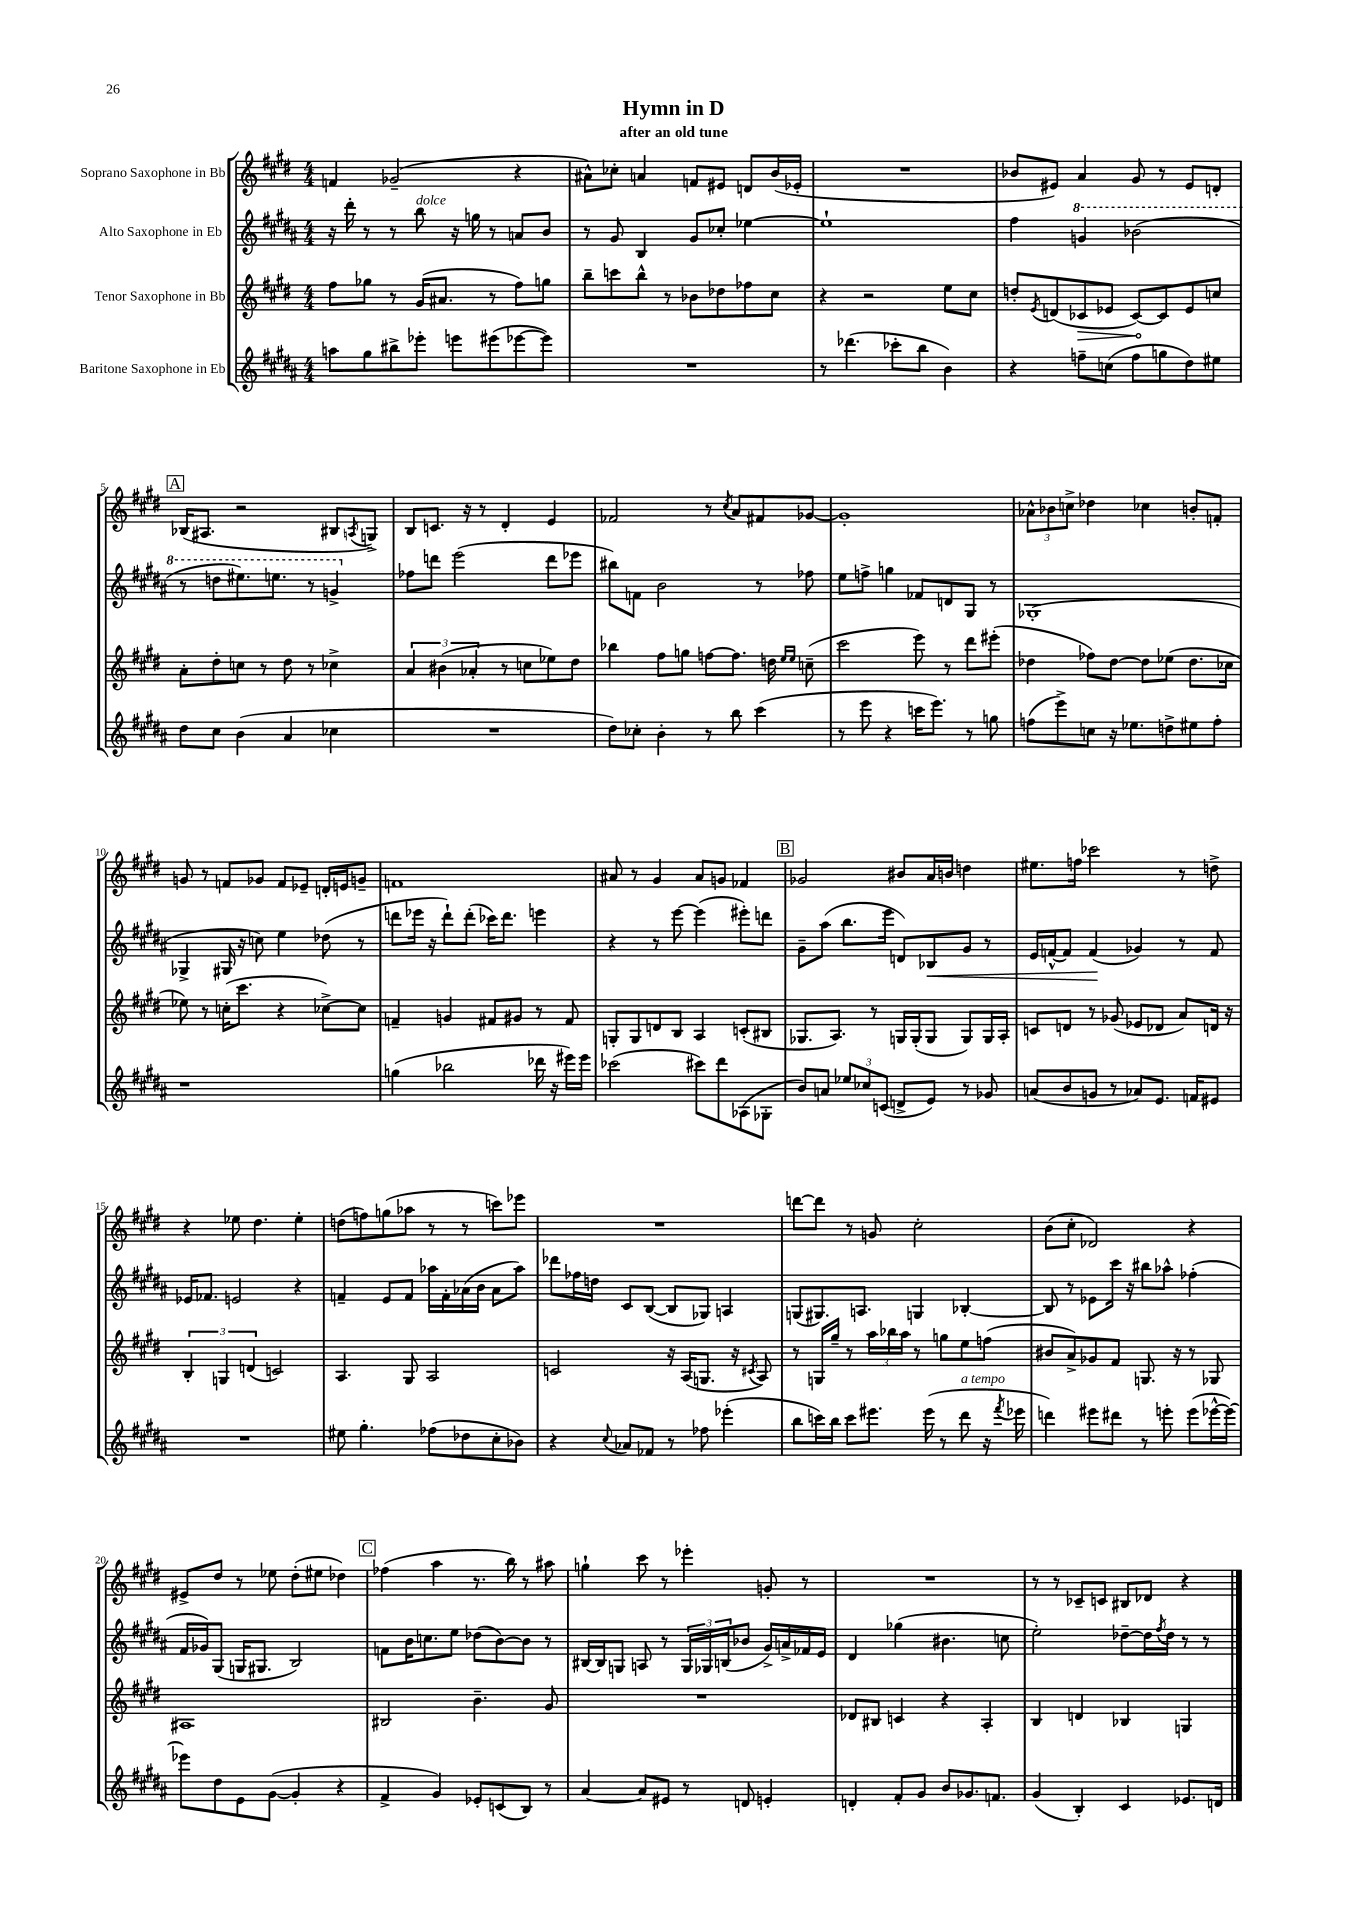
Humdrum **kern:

**kern	**kern	**dynam	**kern	**dynam	**kern
*part4	*part3	*part3	*part2	*part2	*part1
*staff4	*staff3	*staff3	*staff2	*staff2	*staff1
*I"Baritone Saxophone in Eb	*I"Tenor Saxophone in Bb	*	*I"Alto Saxophone in Eb	*	*I"Soprano Saxophone in Bb
*clefG2	*clefG2	*	*clefG2	*	*clefG2
*k[f#c#g#d#a#]	*k[f#c#g#d#]	*	*k[f#c#g#d#a#]	*	*k[f#c#g#d#]
*M4/4	*M4/4	*	*M4/4	*	*M4/4
=1	=1	=1	=1	=1	=1
8aan\L	8ff#\L	.	16r	.	4fn/
.	.	.	16ddd#'\	.	.
8gg#\	8gg-X\J	.	8r	.	.
8bb#X^\	8r	.	8r	.	(2g-X~/
!	!	!	!LO:TX:a:i:t=dolce	!	!
8eee-X'\J	(16g#/KL	.	8bb\	.	.
.	8.a#X/J	.	.	.	.
8eeen\L	.	.	16r	.	.
.	.	.	16ggn\	.	.
(8eee#X\	8r	.	8r	.	.
[8eee-X\	8ff#\L)	.	8an/L	.	4r
8eee-\J])	8ggn\J	.	8b/J	.	.
=2	=2	=2	=2	=2	=2
1r	8bb~\L	.	8r	.	8a#X^^\L)
.	8cccn\	.	8g#/	.	8cc-X'\J
.	8bb^^\J	.	4B/	.	4an/
.	8r	.	.	.	.
.	8b-X\L	.	8g#/L	.	8fn/L
.	8dd-X\	.	8cc-X'/J	.	8e#X/J
.	8ff-X\	.	[4ee-X\	.	8dn/L
.	8cc#\J	.	.	.	(16b/L
.	.	.	.	.	16e-X'/JJ
=3	=3	=3	=3	=3	=3
8r	4r	.	1ee-`]	.	1r
(4.ddd-X\	.	.	.	.	.
.	2r	.	.	.	.
8ccc-X'\L	.	.	.	.	.
8bb\J	.	.	.	.	.
4b\)	8ee\L	.	.	.	.
.	8cc#\J	.	.	.	.
=4	=4	=4	=4	=4	=4
4r	8ddn'/L	.	4ff#\	.	8b-X/L
.	8qe/	.	.	.	.
.	(8dn/	.	.	.	8e#X/J)
!	!	!LO:HP:b	!	!	!
*	*	*	*8va	*	*
8ffn~\L	8c-X/	>	4ggn/	.	4a/
(8ccn\J	8e-X/J	.	.	.	.
8ff\L	[8c-/L)	.	(2bb-X\	.	8g#/
8ggn\	8c-/]	]	.	.	8r
8dd#\)	8e-/	.	.	.	8e#/L
8ee#X\J	8ccn/J	.	.	.	8dn'/J
!!LO:LB:g=z
!!LO:REH:place=s1:t=A
=5	=5	=5	=5	=5	=5
8dd#\L	8a'\L	.	8r	.	(16B-X/KL
.	.	.	.	.	8.A#X/J
8cc#\J	8dd#'\	.	8dddn\L	.	.
(4b\	8ccn\J	.	8.eee#X\)	.	2r
.	8r	.	.	.	.
.	.	.	8.eeen\J	.	.
4a#/	8dd#\	.	.	.	.
.	8r	.	8r	.	.
4cc-X\	4cc-X^\	.	4ggn^/	.	8B#X/L
.	.	.	.	.	8qAn/
.	.	.	.	.	8Gn^/J)
=6	=6	=6	=6	=6	=6
*	*	*	*X8va	*	*
1r	6a/	.	8ff-X\L	.	8B/L
.	.	.	8dddn\J	.	8.cn/J
.	(6b#X\	.	.	.	.
.	.	.	(2eee\	.	.
.	.	.	.	.	16r
.	6a-X'/	.	.	.	.
.	.	.	.	.	8r
.	8r	.	.	.	4d#'/
.	8ccn\L	.	.	.	.
.	8ee-X\)	.	8ddd\L	.	4e/
.	8dd#\J	.	8eee-X\J	.	.
=7	=7	=7	=7	=7	=7
8dd#\L)	4bb-X\	.	8bb#X\L)	.	2f-X/
8cc-X'\J	.	.	8fn\J	.	.
4b'\	8ff#\L	.	2b\	.	.
.	8ggn\J	.	.	.	.
8r	[8ffn\L	.	.	.	8r
.	.	.	.	.	8qcc#/
8bb\	8.ff\J]	.	.	.	8a/L
(4ccc#\	.	.	8r	.	8f#X/
.	16ddn\	.	.	.	.
.	16qqee/LL	.	.	.	.
.	16qqee/JJ	.	.	.	.
.	(8ccn~\	.	8ff-X\	.	[8g-X/J
=8	=8	=8	=8	=8	=8
8r	2ccc#\	.	8ee\L	.	1g-']
8eee\	.	.	8ffn^\J	.	.
4r	.	.	4ggn\	.	.
16cccn\KL	8eee\)	.	8f-X/L	.	.
8.eee\J)	.	.	.	.	.
.	8r	.	8dn/	.	.
8r	8ddd#\L	.	8G#/J	.	.
8ggn\	(8eee#X'\J	.	8r	.	.
=9	=9	=9	=9	=9	=9
(8ffn\L	4dd-X\	.	(1G-X'	.	12a-X^^\L
.	.	.	.	.	12b-X\
8eee^\)	.	.	.	.	.
.	.	.	.	.	12ccn^\J
8ccn\J	8ff-X\L)	.	.	.	4dd-X\
16r	[8dd-\J	.	.	.	.
8.ee-X\L	.	.	.	.	.
.	8dd-\L]	.	.	.	4cc-X\
8ddn^\	(8ee-X\J	.	.	.	.
8ee#X\	8.dd-\L	.	.	.	8bn'/L
8ff'\J	.	.	.	.	8fn'/J
.	16cc-X\Jk	.	.	.	.
!!LO:LB:g=z
=10	=10	=10	=10	=10	=10
1r	8ee-X\)	.	4G-X^/	.	8gn/
.	8r	.	.	.	8r
.	(16ccn'\KL	.	16G#X/	.	8fn/L
.	8.ccc#\J	.	16r	.	.
.	.	.	8ccn\)	.	8g-X/J
.	4r	.	4ee\	.	8f/L
.	.	.	.	.	8e-X~/J
.	[8cc-X^\L)	.	(8dd-X\	.	16dn'/LL
.	.	.	.	.	16en/J
.	8cc-\J]	.	8r	.	8gn~/J
=11	=11	=11	=11	=11	=11
(4ggn\	4fn~/	.	8dddn\L	.	1fn
.	.	.	16eee-X\Jk	.	.
.	.	.	16r	.	.
2bb-X\	4gn/	.	8ddd`\L)	.	.
.	.	.	(8ddd'\J	.	.
.	8f#X/L	.	16ccc-X\KL)	.	.
.	.	.	8.ddd\J	.	.
.	8g#X/J	.	.	.	.
16ddd-X\	8r	.	4eeen\	.	.
16r	.	.	.	.	.
16eee#X\LL)	8f#/	.	.	.	.
16eee#\JJ	.	.	.	.	.
=12	=12	=12	=12	=12	=12
(2ccc-X\	8Gn'/L	.	4r	.	8a#X/
.	8G/	.	.	.	8r
.	8dn/	.	8r	.	4g#/
.	8B/J	.	[8eee\	.	.
8ccc#X\L)	4A/	.	(4eee\]	.	8a#/L
8ddd#\	.	.	.	.	8gn/J
(8A-X\	(8cn'/L	.	8eee#X'\L)	.	4f-X/
8G-X'\J	8B#X/J	.	8dddn\J	.	.
!!LO:REH:place=s1:t=B
=13	=13	=13	=13	=13	=13
8b/L)	8.G-X/L	.	8g#~\L	.	2g-X/
8an/J	.	.	(8aa#\J	.	.
.	8.A/J)	.	.	.	.
12ee-X/L	.	.	8.bb\L	.	.
12cc-X/	.	.	.	.	.
.	8r	.	.	.	.
(12cn/J	.	.	.	.	.
.	.	.	16eee\Jk	.	.
8dn^/L	16Gn/LL	.	8dn/L)	.	8b#X/L
.	(16G'/J	.	.	.	.
!	!	!	!	!LO:HP:b	!
8e/J)	8G/J	.	8B-X/	<	16a/L
.	.	.	.	.	16bn/JJ
8r	8G/L)	.	8g#/J	.	4ddn\
8g-X/	16G/L	.	8r	.	.
.	16A'/JJ	.	.	.	.
=14	=14	=14	=14	=14	=14
(8an/L	8cn/L	.	16e/LL	.	8.ee#X\L
.	.	.	[16fn^^/J	.	.
8b/	8dn/J	.	8f/J]	.	.
.	.	.	.	.	16ffn\Jk
8gn/J	8r	.	(4f/	.	2ccc-X\
8r	(8g-X/	.	.	.	.
8a-X/L)	8e-X/L	.	4g-X/)	[	.
8.e/J	8d-X/J	.	.	.	.
.	8a/L)	.	8r	.	8r
16fn/KL	.	.	.	.	.
8e#X/J	16dn/Jk	.	8f/	.	8ddn^\
.	16r	.	.	.	.
!!LO:LB:g=z
=15	=15	=15	=15	=15	=15
1r	6B'/	.	16e-X/KL	.	4r
.	.	.	8.f-X/J	.	.
.	6Gn/	.	.	.	.
.	.	.	2en/	.	8ee-X\
.	(6dn/	.	.	.	.
.	.	.	.	.	4.dd#\
.	2cn/)	.	.	.	.
.	.	.	4r	.	4ee-'\
=16	=16	=16	=16	=16	=16
8ee#X\	4.A/	.	4fn~/	.	(8ddn\L
4.gg#'\	.	.	.	.	8ffn\)
.	.	.	8e/L	.	(8ggn\
.	8G#/	.	8f/J	.	8aa-X\J
(8ff-X\L	2A/	.	16aa-X\LL	.	8r
.	.	.	16f'\	.	.
8dd-X\	.	.	(16a-X\	.	8r
.	.	.	16b\JJ	.	.
8cc#'\	.	.	8a-\L	.	8cccn\L)
8b-X\J)	.	.	8aa-\J)	.	8eee-X\J
=17	=17	=17	=17	=17	=17
4r	2cn/	.	8ddd-X\L	.	1r
.	.	.	16ff-X\L	.	.
.	.	.	16ddn\JJ	.	.
8qqcc#/	.	.	.	.	.
8a-X/L	.	.	8c#/L	.	.
8f-X/J	.	.	([8B/J	.	.
8r	16r	.	8B/L]	.	.
.	(16A/KL	.	.	.	.
8ff-X\	8.Gn/J	.	8G-X/J)	.	.
(4eee-X'\	.	.	4An/	.	.
.	16r	.	.	.	.
.	8qc#X/	.	.	.	.
.	8A/)	.	.	.	.
=18	=18	=18	=18	=18	=18
8bb\L	8r	.	(8Gn/L	.	[8dddn\L
16cccn\L)	16Gn/LL	.	8.G#X/)	.	8ddd\J]
16bb\JJ	16gg#~/JJ	.	.	.	.
8ccc\L	8r	.	.	.	8r
.	.	.	8.An/J	.	.
8.eee#X\J	24aa\LL	.	.	.	8gn/
.	24bb-X\	.	.	.	.
.	24aa\JJ	.	.	.	.
.	8r	.	4Gn/	.	2cc#'\
(16eee#\	.	.	.	.	.
8r	8ggn\L	.	.	.	.
!LO:TX:a:i:t=a tempo	!	!	!	!	!
8ddd#\	8ee\	.	[4B-X'/	.	.
16r	(8ffn\J	.	.	.	.
8qfff#/	.	.	.	.	.
16eee-X\	.	.	.	.	.
=19	=19	=19	=19	=19	=19
4dddn\)	8b#X/L	.	8B-/]	.	(8b\L
.	8a^/)	.	8r	.	8cc#'\J
8eee#X\L	8g-X/	.	8e-X\L	.	2d-X/)
8ddd#X\J	8f#/J	.	16ccc#\Jk	.	.
.	.	.	16r	.	.
8r	8.Gn/	.	8bb#X\L	.	.
8eeen'\	.	.	8aa-X^^\J	.	.
.	16r	.	.	.	.
(8eee\L	8r	.	(4ff-X'\	.	4r
[16eee-X^^\L	8G-X/	.	.	.	.
16eee-\JJ_)	.	.	.	.	.
!!LO:LB:g=z
=20	=20	=20	=20	=20	=20
8eee-X\L]	1A#X	.	16f#/LL	.	8e#X^/L
.	.	.	16g-X/J)	.	.
8dd#\	.	.	(8G#/J	.	8dd#/J
8e\	.	.	16Gn/KL	.	8r
.	.	.	8.G#X/J	.	.
([8g#\J	.	.	.	.	8ee-X\
4g#'/]	.	.	2B/)	.	(8dd#'\L
.	.	.	.	.	8ee#X\J
4r	.	.	.	.	4dd-X\)
!!LO:REH:place=s1:t=C
=21	=21	=21	=21	=21	=21
4f#^/	2B#X/	.	8fn\L	.	(4ff-X\
.	.	.	16b\K	.	.
.	.	.	8.ccn\	.	.
4g#/)	.	.	.	.	4aa\
.	.	.	8ee\J	.	.
8e-X'/L	4.b~\	.	(8dd-X\L	.	8.r
(8cn/	.	.	[8b\)	.	.
.	.	.	.	.	16bb\)
8B/J)	.	.	8b\J]	.	8r
8r	8g#/	.	8r	.	8aa#X\
=22	=22	=22	=22	=22	=22
[4a#/	1r	.	[16B#X/LL	.	4ggn`\
.	.	.	16B#/J]	.	.
.	.	.	8Gn/J	.	.
8a#/L]	.	.	8An/	.	8ccc#\
8e#X/J	.	.	8r	.	8r
8r	.	.	24G/LL	.	4eee-X'\
.	.	.	24G-X/	.	.
.	.	.	(24Bn/J	.	.
8dn/	.	.	8b-X/J	.	.
4en'/	.	.	16g#^/LL)	.	8gn'/
.	.	.	16an^/	.	.
.	.	.	16f-X/	.	8r
.	.	.	16e/JJ	.	.
=23	=23	=23	=23	=23	=23
4dn'/	8d-X/L	.	4d#/	.	1r
.	8B#X/J	.	.	.	.
8f#'/L	4cn/	.	(4gg-X\	.	.
8g#/J	.	.	.	.	.
8b/L	4r	.	4.b#X\	.	.
8.g-X/	.	.	.	.	.
.	4A'/	.	.	.	.
8.fn/J	.	.	.	.	.
.	.	.	8ccn\	.	.
=24	=24	=24	=24	=24	=24
(4g#/	4B/	.	2ee'\)	.	8r
.	.	.	.	.	8r
4B'/)	4dn/	.	.	.	8c-X~/L
.	.	.	.	.	8cn/J
4c#/	4B-X/	.	[8dd-X~\L	.	8B#X/L
.	.	.	16dd-\L]	.	8d-X/J
.	.	.	8qff#/	.	.
.	.	.	16dd-\JJ	.	.
8.e-X/L	4Gn/	.	8r	.	4r
.	.	.	8r	.	.
16dn/Jk	.	.	.	.	.
==	==	==	==	==	==
*-	*-	*-	*-	*-	*-
